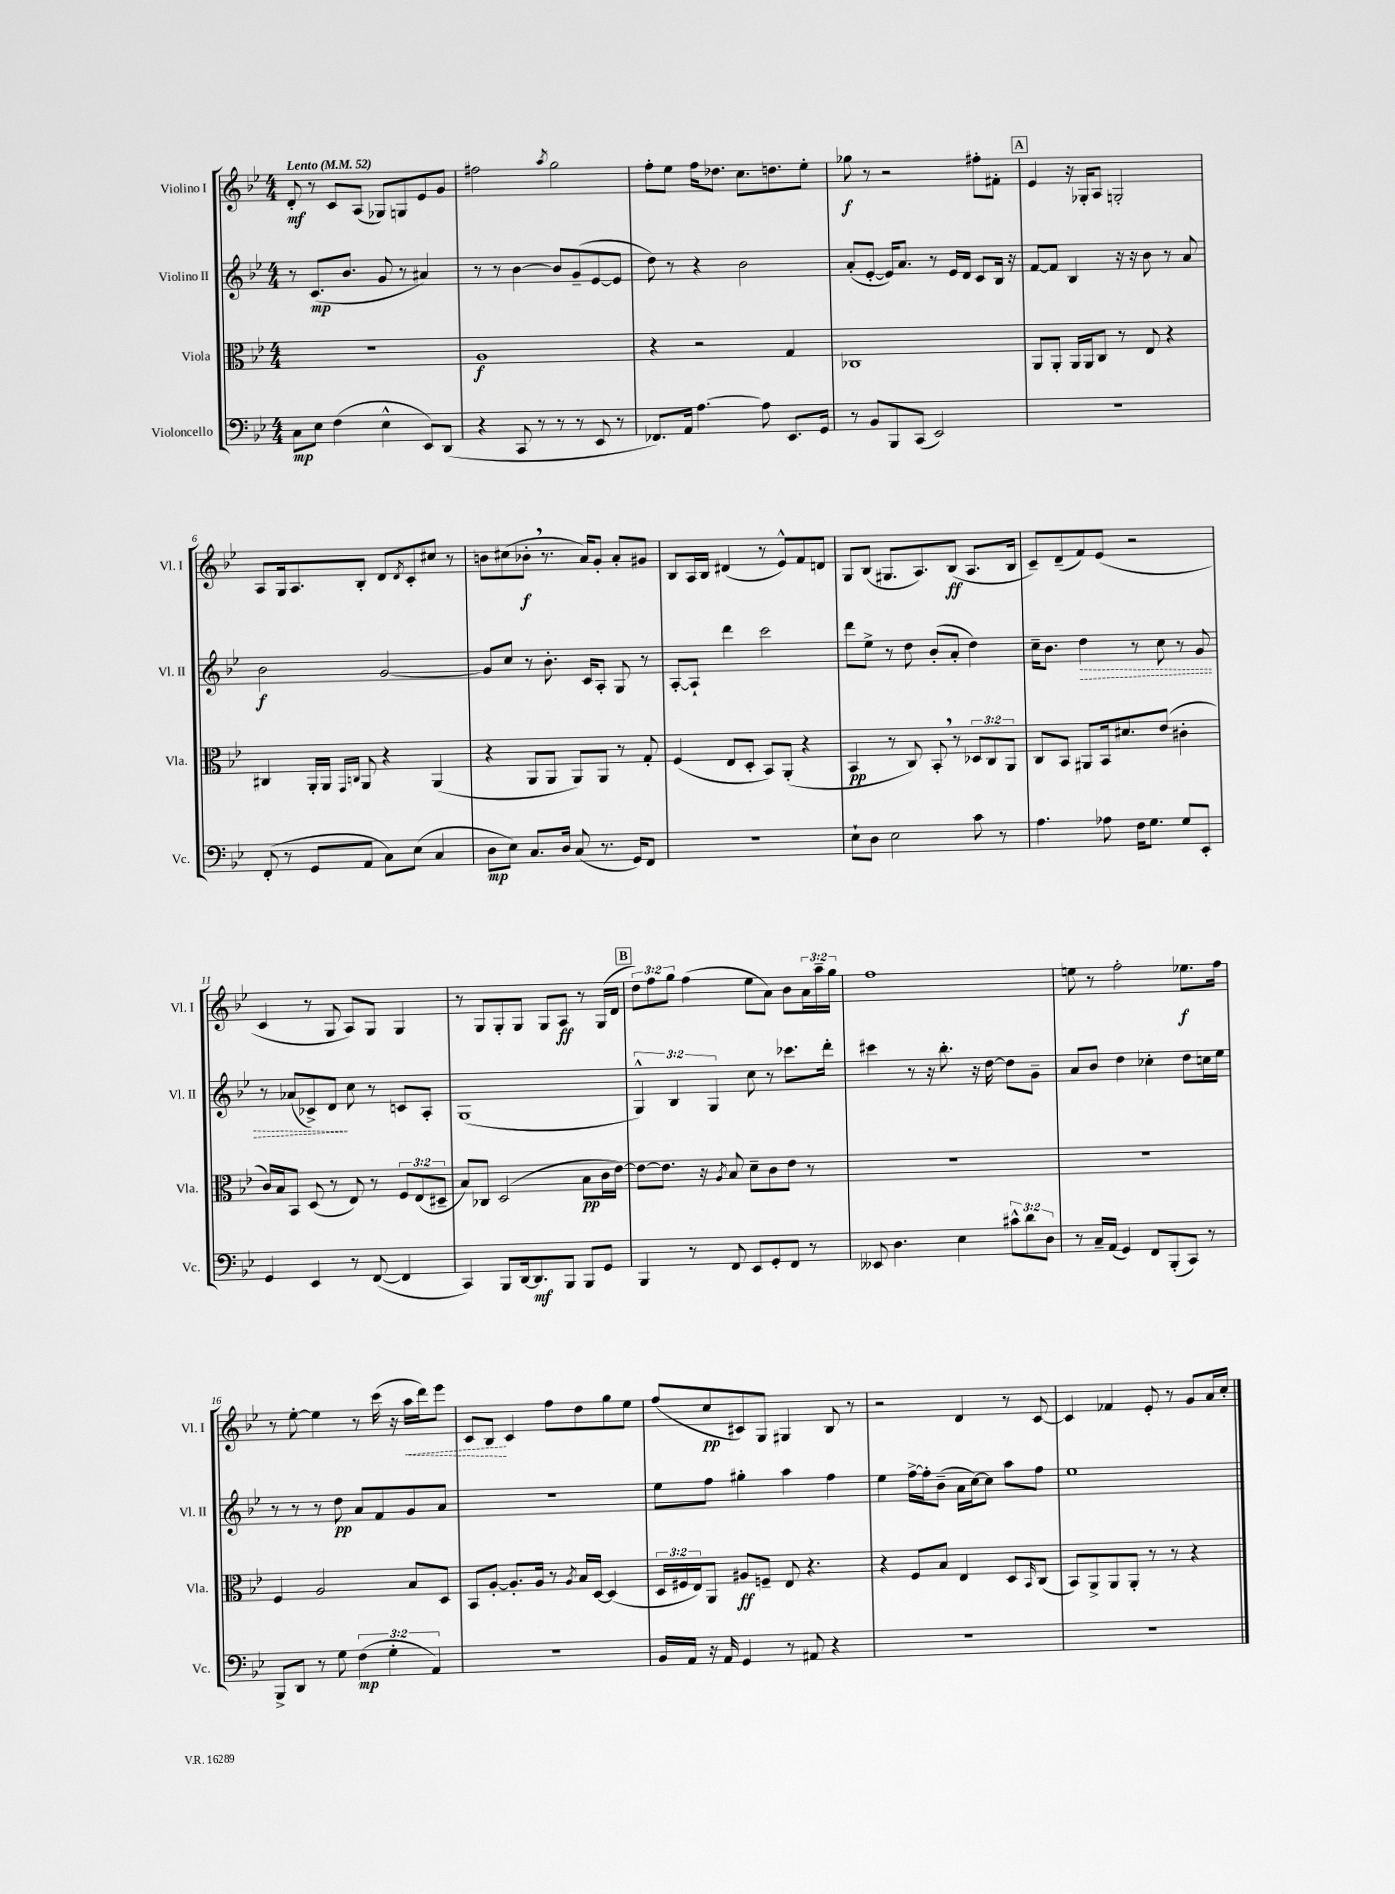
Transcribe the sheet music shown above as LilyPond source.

<<
\new StaffGroup <<
\new Staff = "s0" \with { instrumentName = "Violino I" shortInstrumentName = "Vl. I" } {
    \clef treble \key bes \major \numericTimeSignature \time 4/4 \override Staff.TupletNumber.text = #tuplet-number::calc-fraction-text \tempo "Lento" 4 = 52
    d'8-.\mf r8 c'8 a8( ges8) g8 ees'8 g'8 |
    fis''2 \acciaccatura { a''8 } g''2 |
    f''8-. ees''8 f''16 des''8. c''8. d''8. ees''8-. |
    ges''8\f r8 r2 fis''8-. fis'8-. |
    \mark \markup { \box "A" } ees'4 r16 ges16-. a8 g2-. |
    a8 g16 a8. bes8-. d'8 \acciaccatura { d'8 } c'8-. cis''8 r8 |
    b'8 cis''8( bes'8-.\f \breathe r8. a'16) g'8-. a'8-. gis'8 |
    bes8 a16 bes16 dis'4( r8 ees'8-^) f'8 d'8 |
    g8 bes8( gis8. a8.) bes8\ff( a8. bes16 |
    c'8--) d'8--( f'8) ees'8( r2 |
    c'4 r8 g8 a8) g8 g4 |
    r8 g8 g8-. g8 g8 a8\ff r8 g16( d'16 |
    \mark \markup { \box "B" } \tuplet 3/2 { d''8) f''8 g''8 } f''4( ees''8 a'8) bes'8 \tuplet 3/2 { a'16 a''16-- g''16 } |
    f''1 |
    e''8 r8 f''2-. ees''8.\f f''16 |
    r8 ees''8~-. ees''4 r8 c'''16( r16 \once \override Hairpin.style = #'dashed-line a''16\< d'''16) ees'''8 |
    c'8 bes8\! c'4 f''8 d''8 g''8 ees''8 |
    f''8( c''8\pp cis'8) g8 gis4 bes8 r8 |
    r2 d'4 r8 c'8~ |
    c'4 fes'4 ees'8-. r8 g'8 a'16 c''16-. \bar "|." |
}
\new Staff = "s1" \with { instrumentName = "Violino II" shortInstrumentName = "Vl. II" } {
    \clef treble \key bes \major \numericTimeSignature \time 4/4 \override Staff.TupletNumber.text = #tuplet-number::calc-fraction-text
    r8 c'8.\mp( bes'8. g'8 r8 ais'4) |
    r8 r8 bes'4~ bes'8 g'8--( ees'8~ ees'8 |
    d''8) r8 r4 bes'2 |
    a'8-.( ees'8~-. ees'16) a'8. r8 ees'16 d'16 c'8 bes16 r16 |
    \mark \markup { \box "A" } f'8~ f'8 bes4 r16 r16 bes'8 r8 a'8 |
    bes'2\f g'2~ |
    g'8 c''8 r8 bes'8.-. c'16 a8-. g8 r8 |
    a8~-. a8-! d'''4 c'''2 |
    d'''8 ees''8-> r8 d''8 bes'8-.( a'8-. d''4) |
    c''16-- bes'8. \once \override Hairpin.style = #'dashed-line d''4\> r8 c''8 r8 g'8 |
    r8 aes'8( ces'8->) d'8\! c''8 r8 c'8 a8-. |
    g1( |
    \mark \markup { \box "B" } \tuplet 3/2 { g4-^) bes4 g4 } c''8 r8 ces'''8. d'''16-. |
    cis'''4 r8 r16 bes''8.-. r16 d''16~ d''8 g'8-- |
    a'8 bes'8 d''4 ces''4-. d''8 c''16 ees''16 |
    r8 r8 r8 d''8\pp a'8 f'8 g'8 a'8 |
    R1 |
    ees''8 f''8 gis''4-. a''4 f''4 |
    ees''4 f''16~-> f''16-. bes'8--( a'16 c''16~) c''8 a''8 f''8 |
    ees''1 \bar "|." |
}
\new Staff = "s2" \with { instrumentName = "Viola" shortInstrumentName = "Vla." } {
    \clef alto \key bes \major \numericTimeSignature \time 4/4 \override Staff.TupletNumber.text = #tuplet-number::calc-fraction-text
    R1 |
    a1\f |
    r4 r2 g4 |
    ces1 |
    \mark \markup { \box "A" } a,8 a,8-. a,16 a,16 c8 r8 ees8 r4 |
    cis4 a,16-. a,16 \grace { g,16 c16 } a,8 r4 a,4( |
    r4 a,8 a,8 a,8) a,8 r8 g8-. |
    f4( ees8 d8-. bes,8) a,8-.( r4 |
    bes,4\pp r8 c8) bes,8-. \breathe r8 \tuplet 3/2 { des8 c8 a,8 } |
    c8 bes,8 ais,8 bes,16 dis'8. ees'8( cis'4-. |
    c'16) bes16 bes,8 d8( r8 ees8) r8 \tuplet 3/2 { f8 ees8( dis8-- } |
    bes8) ces8 d2( bes8\pp c'16 ees'16~) |
    \mark \markup { \box "B" } ees'8~ ees'8. r16 \acciaccatura { a8 } bes8 d'8-- c'8 ees'8 r8 |
    R1 |
    R1 |
    f4 a2 bes8 d8 |
    bes,8 a8~-. a8.-. a16 r8 \acciaccatura { a8 } bes16 d16~ d4( |
    \tuplet 3/2 { d16 fis16 ees16) } a,8 ais8\ff f8-- ees8 r4. |
    r4 f8 bes8 ees4 d8 \grace { bes,16 } c8( |
    bes,8) a,8-> a,8 a,8-. r8 r8 r4 \bar "|." |
}
\new Staff = "s3" \with { instrumentName = "Violoncello" shortInstrumentName = "Vc." } {
    \clef bass \key bes \major \numericTimeSignature \time 4/4 \override Staff.TupletNumber.text = #tuplet-number::calc-fraction-text
    c8\mp ees8 f4( ees4-^ ees,8) d,8( |
    r4 c,8 r8 r8 r8 ees,8 r8 |
    fes,8.) a,16 a4.~ a8 ees,8. g,16 |
    r8 bes,8 bes,,8 c,8( ees,2) |
    \mark \markup { \box "A" } R1 |
    f,8-.( r8 g,8 a,8 c8) ees8( c4 |
    d8\mp ees8) c8. d16 c8( r8. g,16) f,8 |
    R1 |
    ees8-! d8 ees2 c'8 r8 |
    a4. aes8 f16 g8. g8 ees,8-. |
    g,4 ees,4 r8 f,8~( f,4 |
    c,4) bes,,8 d,16~ d,8.\mf bes,,8 bes,,8 g,8 |
    \mark \markup { \box "B" } bes,,4 r8 f,8 ees,8 g,8-. f,8 r8 |
    eeses,8 d4. ees4 \tuplet 3/2 { cis'8-^ d'8 d8 } |
    r8 c16-- a,16( g,4) f,8 bes,,8-.( c,8) r8 |
    bes,,8-> d,8 r8 g8 \tuplet 3/2 { f4\mp( g4-. a,4) } |
    R1 |
    bes,16 a,16 r16 a,16 g,4 r8 ais,8 r4 |
    R1 |
    R1 \bar "|." |
}
>>
>>
